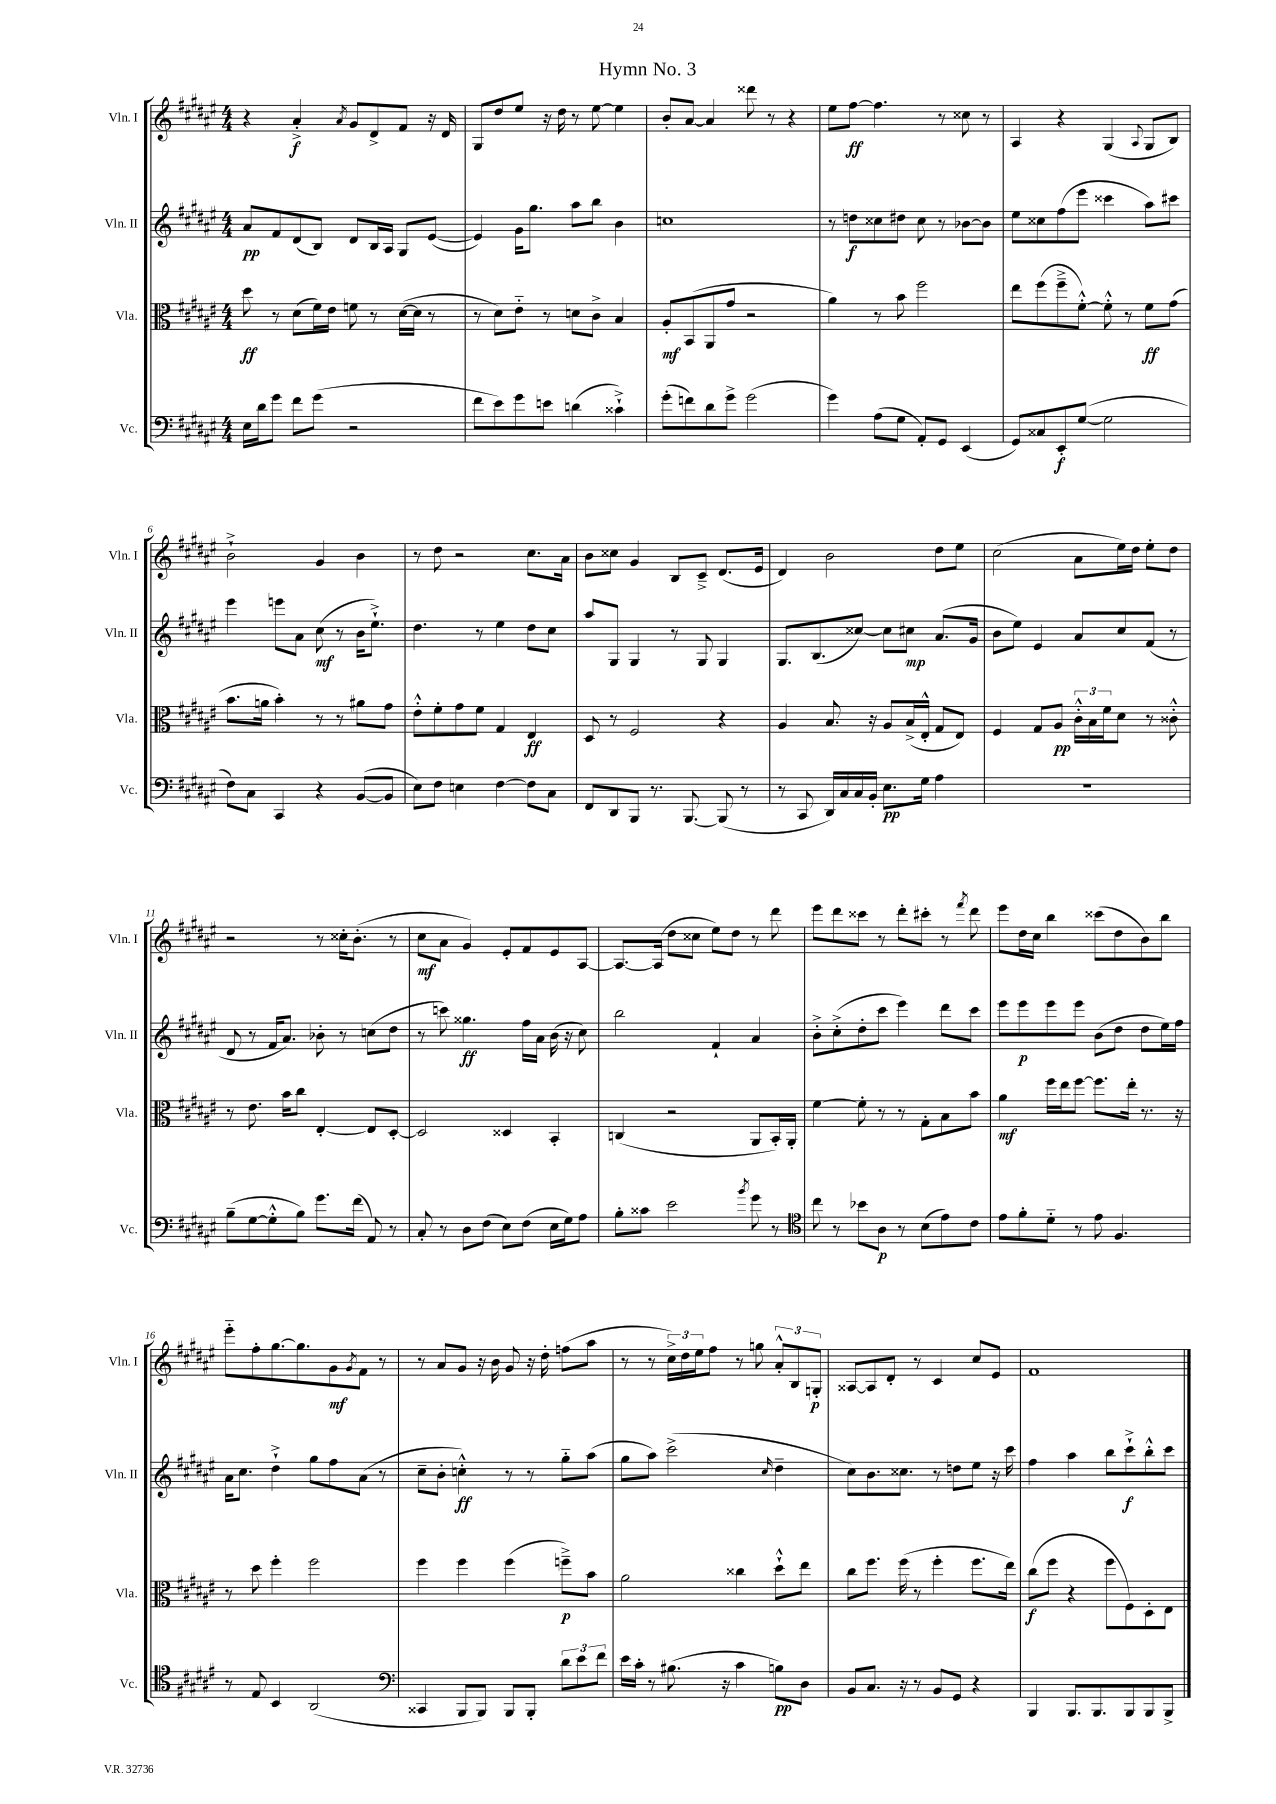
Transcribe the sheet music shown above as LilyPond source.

\header { title = "Hymn No. 3" }
<<
\new StaffGroup <<
\new Staff = "s0" \with { instrumentName = "Vln. I" shortInstrumentName = "Vln. I" } {
    \clef treble \key fis \major \numericTimeSignature \time 4/4
    r4 ais'4-.->\f \acciaccatura { ais'8 } gis'8 dis'8-> fis'8 r16 dis'16 |
    gis8 dis''8 eis''8 r16 dis''16 r8 eis''8~ eis''4 |
    b'8-. ais'8~ ais'4 disis'''8 r8 r4 |
    eis''8 fis''8~\ff fis''4. r8 cisis''8 r8 |
    ais4 r4 gis4( \appoggiatura { ais8 } gis8 b8) |
    b'2-!-> gis'4 b'4 |
    r8 dis''8 r2 cis''8. ais'16 |
    b'8 cisis''8 gis'4 b8 cis'8---> dis'8.( eis'16 |
    dis'4) b'2 dis''8 eis''8 |
    cis''2( ais'8 eis''16) dis''16 eis''8-. dis''8 |
    r2 r8 cisis''16-. b'8.-.( r8 |
    cis''8\mf ais'8 gis'4) eis'8-. fis'8 eis'8 ais8~ |
    ais8.~ ais16( dis''8 cisis''8 eis''8) dis''8 r8 dis'''8 |
    eis'''8 dis'''8 cisis'''8 r8 dis'''8-. cis'''8-. r8 \acciaccatura { fis'''8 } dis'''8 |
    eis'''8 dis''16 cis''16 b''4 cisis'''8( dis''8 b'8) b''8 |
    eis'''8-_ fis''8-. gis''8.~ gis''8. gis'8\mf \acciaccatura { gis'8 } fis'8 r8 |
    r8 ais'8 gis'8 r16 b'16 gis'8 r16 dis''16-. f''8( ais''8 |
    r8 r8 \tuplet 3/2 { cis''16->) dis''16 eis''16 } fis''8 r8 g''8 \tuplet 3/2 { ais'8-.-^ b8 g8-.\p } |
    aisis8~ aisis8 dis'8-. r8 cis'4 cis''8 eis'8 |
    fis'1 \bar "|." |
}
\new Staff = "s1" \with { instrumentName = "Vln. II" shortInstrumentName = "Vln. II" } {
    \clef treble \key fis \major \numericTimeSignature \time 4/4
    ais'8\pp fis'8 dis'8( b8) dis'8 b16 ais16 gis8 eis'8~( |
    eis'4) gis'16 gis''8. ais''8 b''8 b'4 |
    c''1 |
    r8 d''8\f cisis''8 dis''8 cisis''8 r8 bes'8~ bes'8 |
    eis''8 cisis''8 fis''8( eis'''8 cisis'''4 ais''8) cis'''8 |
    eis'''4 e'''8 ais'8 cis''8\mf( r8 b'16 eis''8.-!->) |
    dis''4. r8 eis''4 dis''8 cis''8 |
    ais''8 gis8 gis4 r8 gis8 gis4 |
    gis8. b8.( cisis''8~) cisis''8 cis''8\mp ais'8.( gis'16 |
    b'8 eis''8) eis'4 ais'8 cis''8 fis'8( r8 |
    dis'8 r8 fis'16 ais'8.) bes'8-. r8 c''8( dis''8 |
    r8 c'''8) gisis''4.\ff fis''16 ais'16 b'16( r16 cis''8) |
    b''2 fis'4-! ais'4 |
    b'8-.-> cis''8-.->( dis''8-. cis'''8 eis'''4) dis'''8 cis'''8 |
    eis'''8 eis'''8\p eis'''8 eis'''8 b'8( dis''8 dis''8 eis''16) fis''16 |
    ais'16 cis''8. dis''4-!-> gis''8 fis''8 ais'8( r8 |
    cis''8-- b'8-. c''4-.-^\ff) r8 r8 gis''8-_ ais''8( |
    gis''8 ais''8) cis'''2->( \grace { cis''16 } dis''4-- |
    cis''8) b'8. cisis''8. r8 d''8 eis''8 r16 cis'''16 |
    fis''4 ais''4 b''8 cis'''8-!->\f b''8-.-^ cis'''8 \bar "|." |
}
\new Staff = "s2" \with { instrumentName = "Vla." shortInstrumentName = "Vla." } {
    \clef alto \key fis \major \numericTimeSignature \time 4/4
    dis''8\ff r8 dis'8( fis'16) eis'16 f'8 r8 dis'16~( dis'16 r8 |
    r8 dis'8) eis'8-_ r8 d'8 cis'8-> b4 |
    ais8-.\mf b,8( ais,8 gis'8 r2 |
    ais'4) r8 b'8 fis''2 |
    eis''8 fis''8( fis''8---> fis'8~-.-^) fis'8-.-^ r8 fis'8\ff gis'8( |
    b'8. a'16 b'4-.) r8 r8 ais'8 gis'8 |
    eis'8-.-^ fis'8-. gis'8 fis'8 gis4 eis4\ff |
    dis8 r8 fis2 r4 |
    ais4 b8. r16 ais8 b16->( eis16-.-^ gis8 eis8) |
    fis4 gis8 ais8\pp \tuplet 3/2 { cis'16-.-^ b16 fis'16 } dis'8 r8 cisis'8-.-^ |
    r8 eis'8. b'16 cis''8 eis4~-. eis8 dis8~-. |
    dis2 disis4 b,4-. |
    c4( r2 ais,8 b,16-.) ais,16-. |
    fis'4~ fis'8-. r8 r8 gis8-. b8 b'8 |
    ais'4\mf fis''16 eis''16 fis''8~ fis''8. eis''16-. r8. r16 |
    r8 dis''8 fis''4-. fis''2 |
    fis''4 fis''4 fis''4( f''8--->\p) b'8 |
    ais'2 cisis''4 dis''8-!-^ eis''8 |
    cis''8 fis''8. fis''16( r8 fis''4-. fis''8. eis''16) |
    cis''8\f( fis''8 r4 fis''8 fis8) dis8-. eis8 \bar "|." |
}
\new Staff = "s3" \with { instrumentName = "Vc." shortInstrumentName = "Vc." } {
    \clef bass \key fis \major \numericTimeSignature \time 4/4
    eis16 dis'16 gis'8 fis'8 gis'8( r2 |
    fis'8 eis'8) gis'8 e'8 d'4( cisis'4-!->) |
    gis'8-.( f'8) dis'8 gis'8-> gis'2( |
    gis'4) ais8( gis8 ais,8-.) gis,8 eis,4( |
    gis,8) cisis8 eis,8-.\f gis8~( gis2 |
    fis8) cis8 cis,4 r4 b,8~( b,8 |
    eis8) fis8 e4 fis4~ fis8 cis8 |
    fis,8 dis,8 b,,8 r8. b,,8.~ b,,8( r8 |
    r8 cis,8 dis,16) cis16 cis16 b,16-. eis8.\pp gis16 ais4 |
    r1 |
    b8--( gis8~ gis8-.-^ b8) gis'8. fis'16( ais,8) r8 |
    cis8-. r8 dis8 fis8( eis8) fis8( eis16 gis16) ais8 |
    b8-. cisis'8 eis'2 \acciaccatura { b'8 } gis'8 r8 |
    \clef tenor cis''8 r8 bes'8 ais8\p r8 b8( eis'8) cis'8 |
    eis'8 fis'8-. dis'8-_ r8 eis'8 fis4. |
    r8 eis8 b,4 ais,2( |
    \clef bass cisis,4 b,,8 b,,8) b,,8 b,,8-. \tuplet 3/2 { dis'8 eis'8 fis'8 } |
    eis'16 cis'16-. r8 bis8.( r16 cis'4 b8\pp) dis8 |
    b,8 cis8. r16 r8 b,8 gis,8 r4 |
    b,,4 b,,8. b,,8. b,,8 b,,8 b,,8-> \bar "|." |
}
>>
>>
